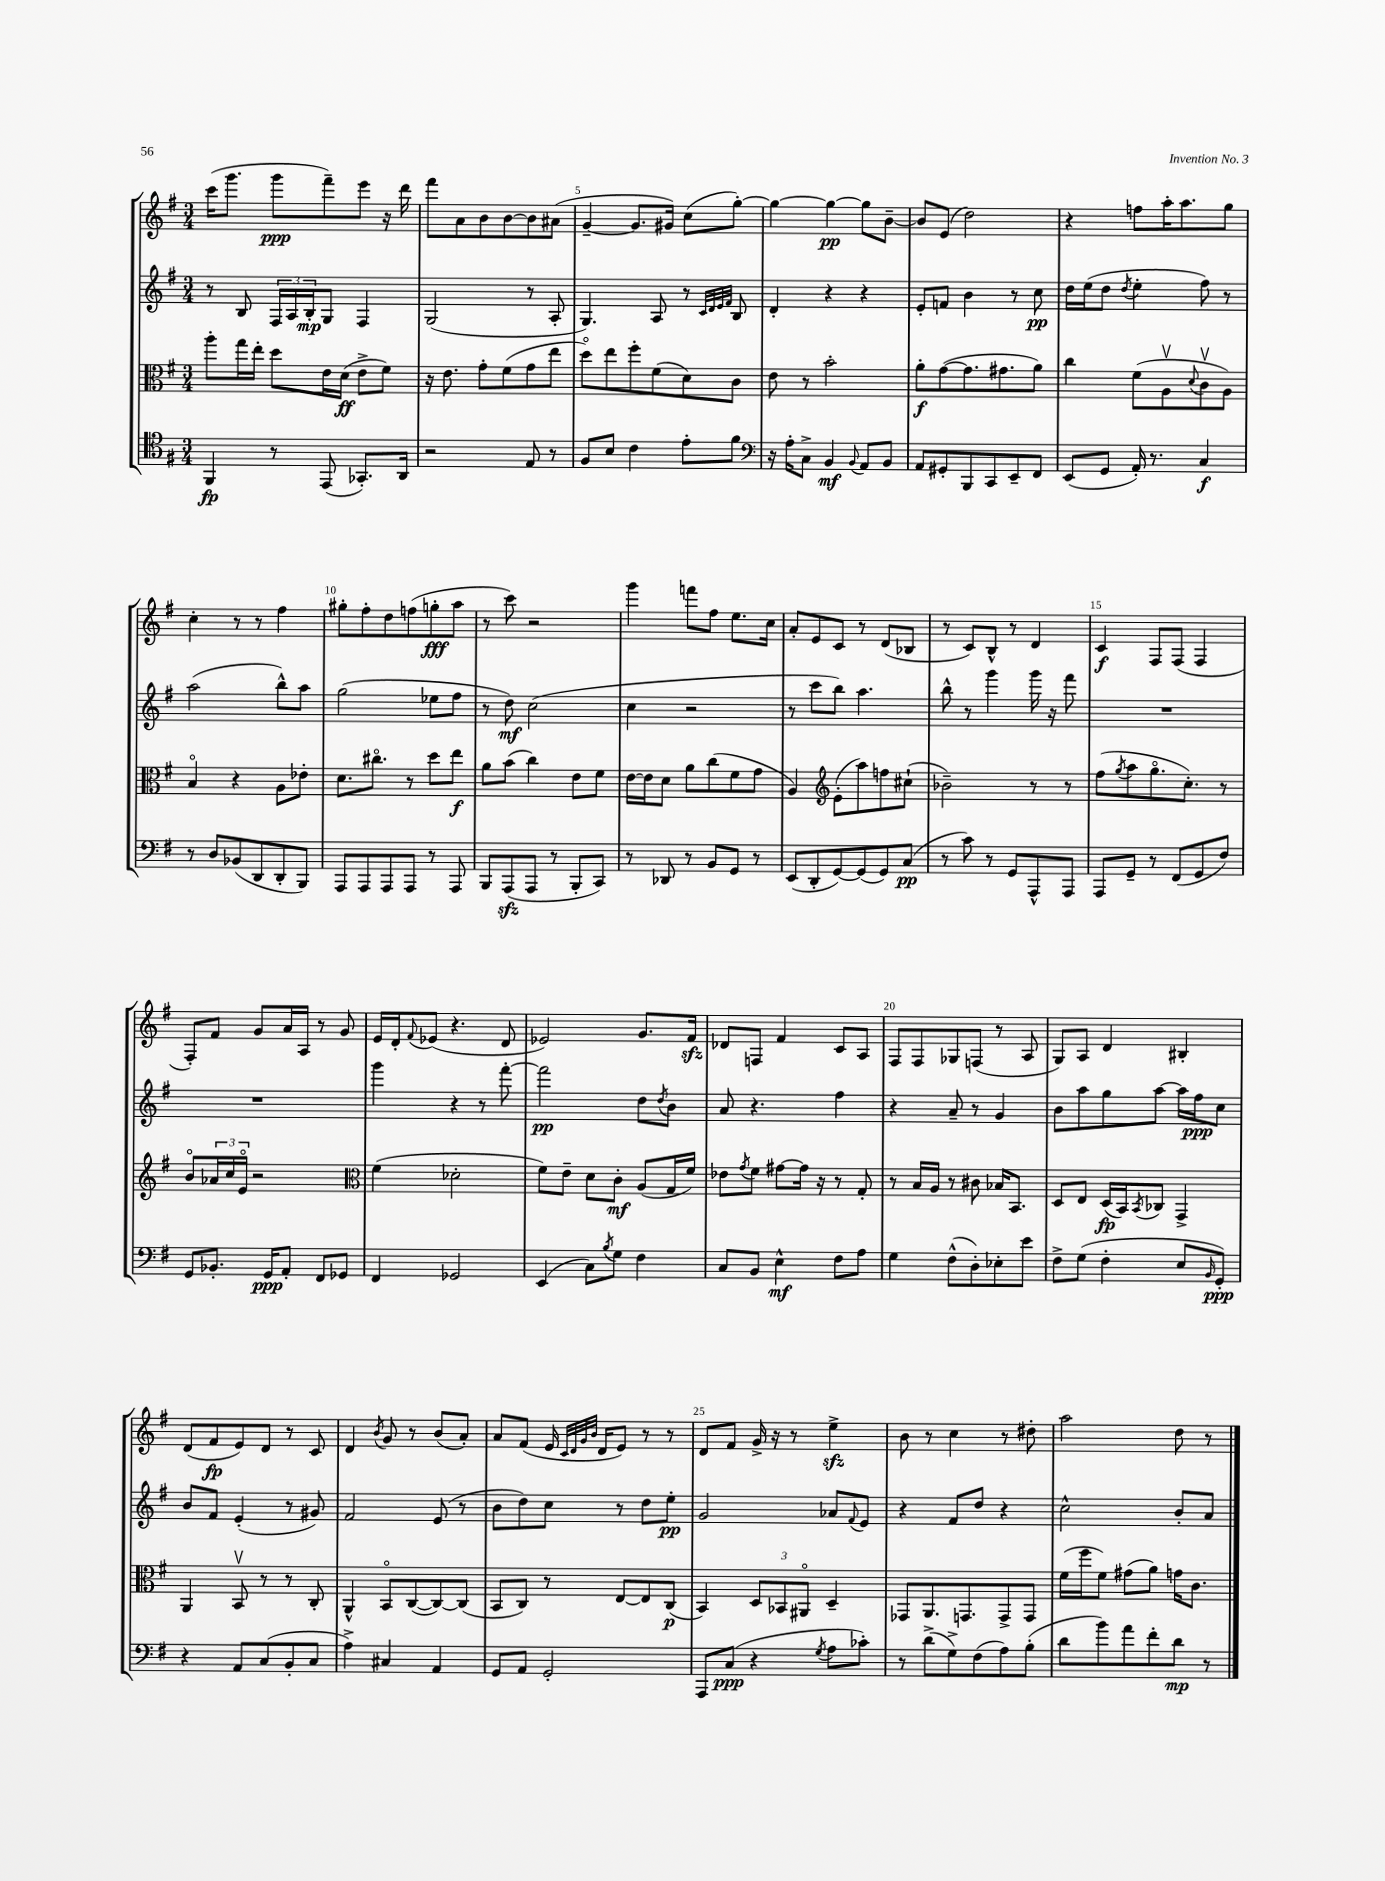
<<
\new StaffGroup <<
\new Staff = "s0" {
    \clef treble \key g \major \numericTimeSignature \time 3/4
    c'''16( g'''8. g'''8\ppp fis'''8--) e'''8 r16 d'''16 |
    fis'''8 a'8 b'8 b'8~ b'8 ais'8( |
    g'4~-- g'8. gis'16) c''8( g''8~-.) |
    g''4~ g''4~\pp g''8 b'8~-- |
    b'8 e'8( d''2) |
    r4 f''8 a''16-. a''8. g''8 |
    c''4-. r8 r8 fis''4 |
    gis''8-. fis''8-. d''8 f''8( g''8-.\fff a''8 |
    r8 c'''8) r2 |
    g'''4 f'''8 fis''8 e''8. c''16 |
    a'8-. e'8 c'8 r8 d'8( bes8 |
    r8 c'8) b8-^ r8 d'4 |
    c'4\f fis8 fis8( fis4 |
    fis8-.) fis'8 g'8 a'16 a16 r8 g'8 |
    e'16 d'16-. \appoggiatura { fis'8 } ees'8( r4. d'8 |
    ees'2) g'8. fis'16\sfz |
    des'8 f8 fis'4 c'8 a8 |
    fis8 fis8 ges8 f8( r8 a8 |
    g8) a8 d'4 bis4-. |
    d'8( fis'8\fp e'8) d'8 r8 c'8 |
    d'4 \acciaccatura { b'8 } g'8 r8 b'8( a'8-.) |
    a'8 fis'8( e'16 \grace { c'32 d'32 g'32 b'32 } d'16 e'8) r8 r8 |
    d'8 fis'8 g'16-> r16 r8 e''4->\sfz |
    b'8 r8 c''4 r8 dis''8-. |
    a''2 d''8 r8 \bar "|." |
}
\new Staff = "s1" {
    \clef treble \key g \major \numericTimeSignature \time 3/4
    r8 b8 \tuplet 3/2 { fis16 a16 b16-.\mp } g8 fis4 |
    g2( r8 a8-. |
    g4.) a8 r8 \grace { c'32 d'32 e'32 fis'32 } b8 |
    d'4-. r4 r4 |
    e'8-. f'8 b'4 r8 c''8\pp |
    d''16 e''16( d''8 \acciaccatura { d''8 } e''4-. fis''8) r8 |
    a''2( b''8-^) a''8 |
    g''2( ees''8 fis''8 |
    r8 d''8\mf) c''2( |
    c''4 r2 |
    r8 c'''8 b''8) a''4. |
    b''8-^ r8 g'''4 g'''16 r16 fis'''8 |
    R2. |
    R2. |
    g'''4 r4 r8 fis'''8~-. |
    fis'''2\pp d''8 \acciaccatura { d''8 } b'8 |
    a'8 r4. fis''4 |
    r4 a'8-- r8 g'4 |
    b'8 a''8 g''8 a''8~ a''16 fis''16\ppp c''8 |
    b'8 fis'8 e'4-.( r8 gis'8) |
    fis'2 e'8( r8 |
    b'8 d''8) c''8 r8 d''8 e''8-.\pp |
    g'2 aes'8 \appoggiatura { fis'8 } e'8 |
    r4 fis'8 d''8 r4 |
    c''2-^ b'8-. a'8 \bar "|." |
}
\new Staff = "s2" {
    \clef alto \key g \major \numericTimeSignature \time 3/4
    a''8-. g''16 e''16-. d''8 e'16 d'16\ff( e'8-> fis'8) |
    r16 e'8. g'8-. fis'8( g'8 e''8 |
    d''8\flageolet) e''8 fis''8-. fis'8( d'8) c'8 |
    e'8 r8 b'2-. |
    a'8-.\f g'8~( g'8. gis'8. a'8) |
    c''4 fis'8( a8\upbow \appoggiatura { d'8 } c'8\upbow a8) |
    b4\flageolet r4 a8 ees'8-. |
    d'8. cis''8.\flageolet r8 d''8 e''8\f |
    a'8 b'8( c''4) e'8 fis'8 |
    e'16~ e'16 d'8 a'8 c''8( fis'8 g'8 |
    a4) \clef treble e'8-.( a''8) f''8 cis''8-!( |
    bes'2--) r8 r8 |
    fis''8( \acciaccatura { g''8 } a''8 g''8.\flageolet c''8.-.) r8 |
    b'8\flageolet \tuplet 3/2 { aes'16 c''16 e'16\flageolet } r2 |
    \clef alto fis'4( des'2-. |
    fis'8) e'8-- d'8 c'8-.\mf a8( g16 fis'16) |
    ees'8 \acciaccatura { g'8 } fis'8 gis'8~ gis'16 r16 r8 g8-. |
    r8 b16 a16 r8 cis'8 bes16 b,8. |
    d8 e8 d16\fp( b,16) \acciaccatura { b,8 } ces8 g,4-> |
    a,4 b,8\upbow r8 r8 c8-. |
    a,4-^ b,8\flageolet c8~( c8~) c8( |
    b,8 c8) r8 e8~ e8 c8\p( |
    b,4) \tuplet 3/2 { d8 bes,8 ais,8\flageolet } d4-- |
    ges,8 a,8. g,8. g,8-> g,8 |
    fis'16( fis''16 fis'8) gis'8( a'8) g'16 c'8. \bar "|." |
}
\new Staff = "s3" {
    \clef tenor \key g \major \numericTimeSignature \time 3/4
    fis,4\fp r8 e,8( ges,8.-.) a,16 |
    r2 e8 r8 |
    fis8 b8 c'4 e'8-. fis'8 |
    \clef bass r16 a16-. c8-> b,4\mf \appoggiatura { b,8 } a,8 b,8 |
    a,8 gis,8-. b,,8 c,8 e,8-- fis,8 |
    e,8( g,8 a,16-.) r8. c4\f |
    r8 d8 bes,8( d,8 d,8-. b,,8) |
    a,,8 a,,8 a,,8 a,,8 r8 a,,8 |
    b,,8 a,,8\sfz( a,,8 r8 b,,8-. c,8) |
    r8 des,8 r8 b,8 g,8 r8 |
    e,8( d,8-. g,8~) g,8( g,8) c8\pp( |
    r8 c'8) r8 g,8 a,,8-^ a,,8 |
    a,,8 g,8-- r8 fis,8( g,8 fis8) |
    g,8 bes,8.-. g,16\ppp a,8-. fis,8 ges,8 |
    fis,4 ges,2 |
    e,4( c8) \acciaccatura { b8 } g8 fis4 |
    c8 b,8 e4-^\mf fis8 a8 |
    g4 fis8-^( d8-.) ees8-. e'8 |
    fis8-> g8( fis4-. e8 \grace { b,16 } g,8-.\ppp) |
    r4 a,8 c8( b,8-. c8 |
    a4->) cis4 a,4 |
    g,8 a,8 g,2-. |
    a,,8 c8\ppp( r4 \acciaccatura { g8 } a8 ces'8-.) |
    r8 d'8->( g8->) fis8( a8) b8-.( |
    d'8 b'8) a'8 fis'8-. d'8\mp r8 \bar "|." |
}
>>
>>
\layout { \context { \Score currentBarNumber = #3 \override BarNumber.break-visibility = ##(#f #t #t) barNumberVisibility = #(every-nth-bar-number-visible 5) } }
